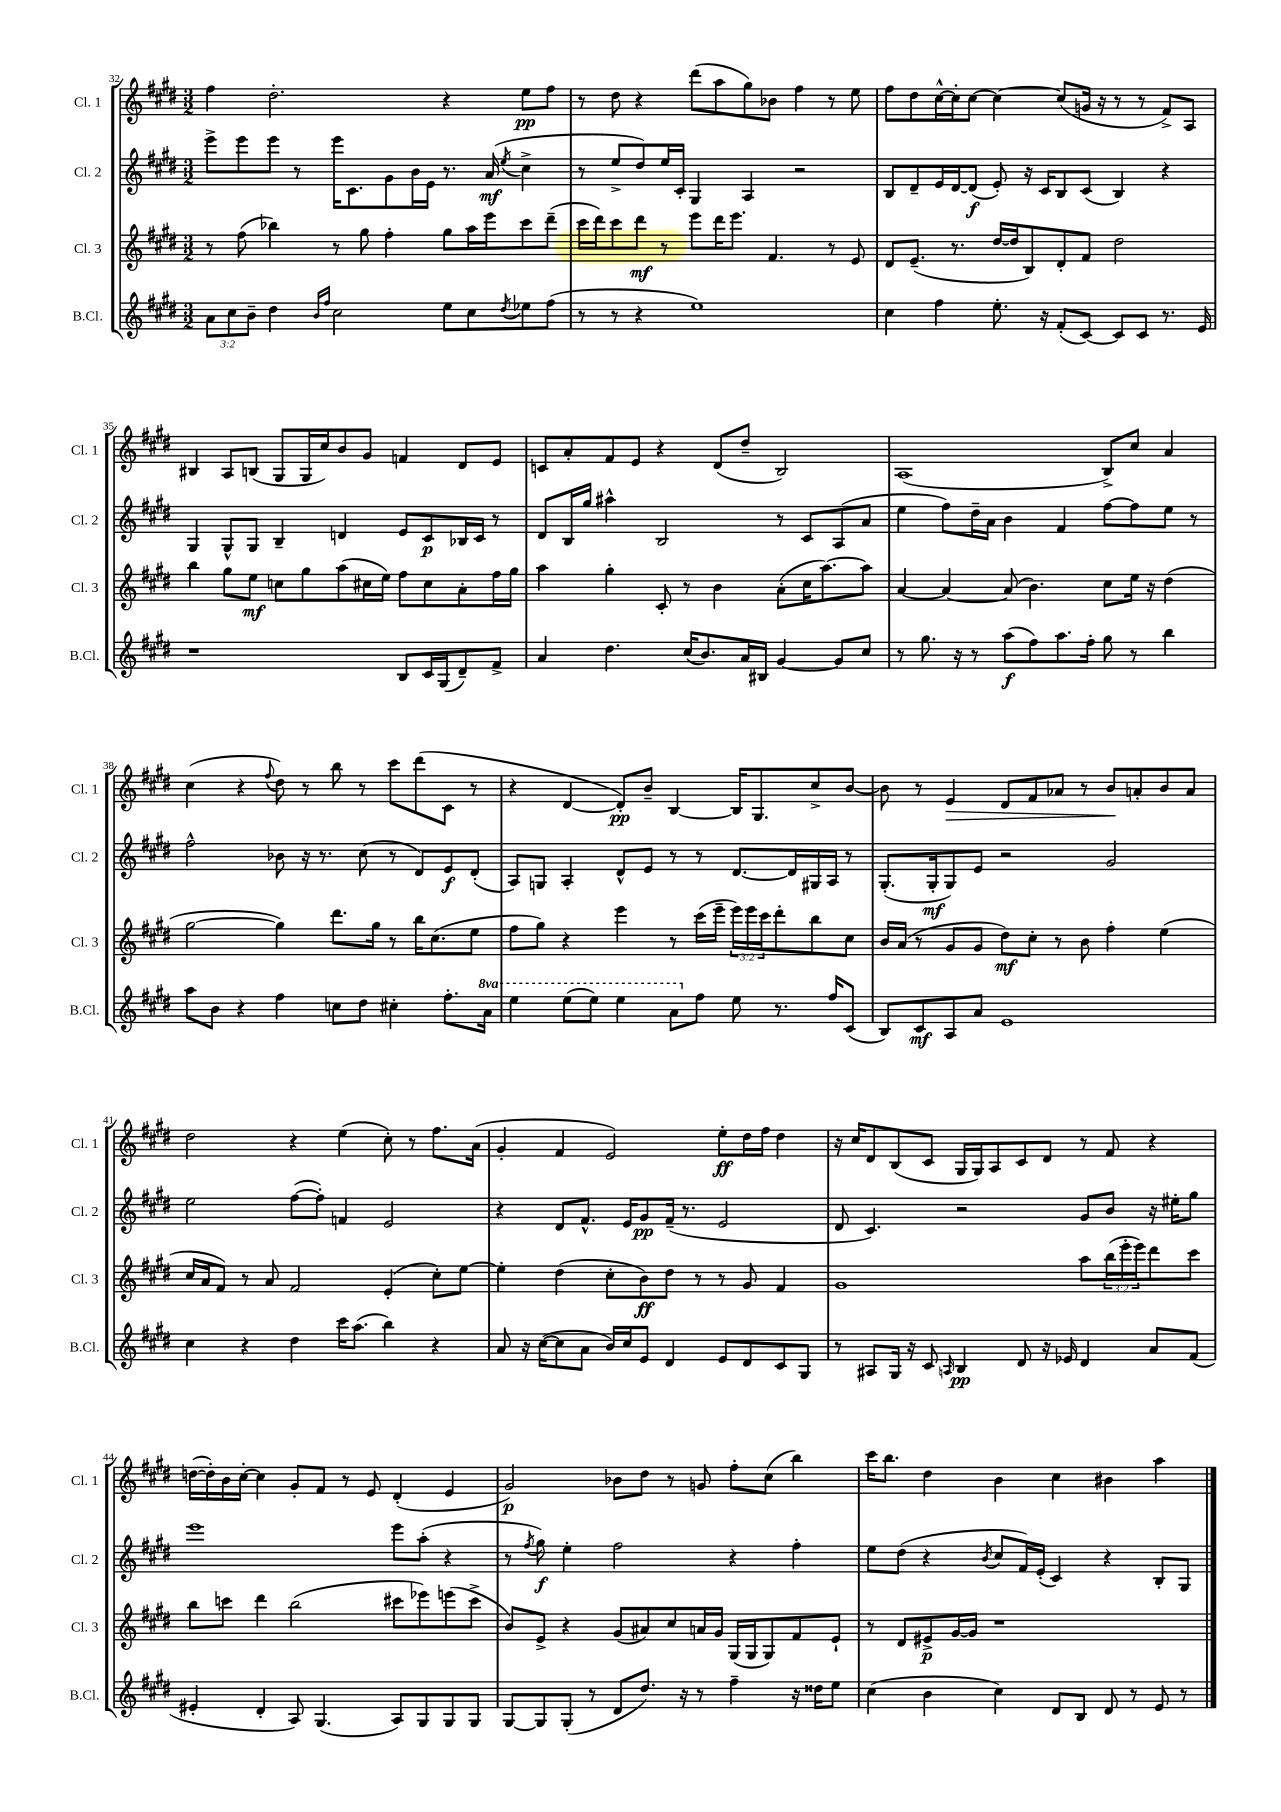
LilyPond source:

<<
\new StaffGroup <<
\new Staff = "s0" \with { instrumentName = "Cl. 1" shortInstrumentName = "Cl. 1" } {
    \clef treble \key e \major \numericTimeSignature \time 3/2
    fis''4 dis''2.-. r4 e''8\pp fis''8 |
    r8 dis''8 r4 dis'''8( a''8 gis''8) bes'8 fis''4 r8 e''8 |
    fis''8 dis''8 cis''16~-^ cis''16-. cis''8~ cis''4~ cis''8( g'16 r16 r8 r8 fis'8->) a8 |
    bis4 a8 b8( gis8 gis16 cis''16) b'8 gis'8 f'4 dis'8 e'8 |
    c'8 a'8-. fis'8 e'8 r4 dis'8( dis''8-- b2) |
    a1( b8->) cis''8 a'4 |
    cis''4( r4 \appoggiatura { fis''8 } dis''8) r8 b''8 r8 cis'''8 dis'''8( cis'8 r8 |
    r4 dis'4~ dis'8-.\pp) b'8-- b4~ b16 gis8. cis''8-> b'8~ |
    b'8 r8 e'4\> dis'8 fis'8 aes'8 r8 b'8\! a'8-. b'8 a'8 |
    dis''2 r4 e''4( cis''8-.) r8 fis''8. a'16( |
    gis'4-. fis'4 e'2) e''8-.\ff dis''16 fis''16 dis''4 |
    r16 cis''16 dis'8 b8( cis'8 gis16 gis16) a8 cis'8 dis'8 r8 fis'8 r4 |
    d''16~( d''16-.) b'16 cis''16~-. cis''4 gis'8-. fis'8 r8 e'8 dis'4-.( e'4 |
    gis'2\p) bes'8 dis''8 r8 g'8 fis''8-. cis''8( b''4) |
    cis'''16 b''8. dis''4 b'4 cis''4 bis'4 a''4 \bar "|." |
}
\new Staff = "s1" \with { instrumentName = "Cl. 2" shortInstrumentName = "Cl. 2" } {
    \clef treble \key e \major \numericTimeSignature \time 3/2
    e'''8-> e'''8 e'''8 r8 e'''16 cis'8. gis'8 b'16 e'16 r8. a'16\mf( \acciaccatura { e''8 } cis''4-> |
    r8 e''8-> dis''8) e''16 cis'16-. gis4 a4 r2 |
    b8 dis'8-- e'16 dis'16~ dis'8\f( e'8-.) r16 cis'16 b8 cis'8( b4) r4 |
    gis4 gis8-^ gis8 b4-- d'4 e'8 cis'8\p bes16 cis'16 r8 |
    dis'8 b16 gis''16 ais''4-^ b2 r8 cis'8 a8( a'8 |
    e''4 fis''8) dis''16-- a'16 b'4 fis'4 fis''8~ fis''8 e''8 r8 |
    fis''2-^ bes'8 r16 r8. cis''8( r8 dis'8) e'8\f dis'8-.( |
    a8) g8 a4-. dis'8-^ e'8 r8 r8 dis'8.~ dis'16 gis16 a16 r8 |
    gis8.-.( gis16-.\mf gis8) e'8 r2 gis'2 |
    e''2 fis''8~( fis''8-.) f'4 e'2 |
    r4 dis'8 fis'8.-^ e'16 gis'8\pp fis'16--( r8. e'2 |
    dis'8 cis'4.) r2 gis'8 b'8 r16 eis''16-. gis''8 |
    e'''1 e'''8 a''8-.( r4 |
    r8 \acciaccatura { fis''8 } gis''8\f) e''4-. fis''2 r4 fis''4-. |
    e''8 dis''8( r4 \acciaccatura { b'8 } cis''8 fis'16) e'16-.( cis'4) r4 b8-. gis8 \bar "|." |
}
\new Staff = "s2" \with { instrumentName = "Cl. 3" shortInstrumentName = "Cl. 3" } {
    \clef treble \key e \major \numericTimeSignature \time 3/2 \override Staff.TupletNumber.text = #tuplet-number::calc-fraction-text
    r8 fis''8( bes''4) r8 gis''8 fis''4-. gis''8 a''16 e'''16 cis'''8 dis'''8--( |
    cis'''16 dis'''16) cis'''8 dis'''8\mf r8 e'''8 dis'''16 e'''8. fis'4. r8 e'8 |
    dis'8 e'8.--( r8. dis''16~ dis''16 b8) dis'8-. fis'8 dis''2 |
    b''4 gis''8 e''8\mf c''8 gis''8 a''8( cis''16 e''16) fis''8 cis''8 a'8-. fis''16 gis''16 |
    a''4 gis''4-. cis'8-. r8 b'4 a'8-.( cis''16 a''8.~) a''8 |
    a'4~ a'4~ a'8( b'4.) cis''8 e''16 r16 dis''4( |
    gis''2~ gis''4) dis'''8. gis''16 r8 b''16 cis''8.( e''8 |
    fis''8 gis''8) r4 e'''4 r8 cis'''16( e'''16-- \tuplet 3/2 { e'''16) e'''16 cis'''16 } dis'''8-. b''8 cis''8 |
    b'16 a'16( r8 gis'8 gis'8 dis''8\mf) cis''8-. r8 b'8 fis''4-. e''4( |
    cis''16 a'16 fis'8) r8 a'8 fis'2 e'4-.( cis''8-.) e''8~ |
    e''4-. dis''4( cis''8-. b'8\ff) dis''8 r8 r8 gis'8 fis'4 |
    gis'1 a''8 \tuplet 3/2 { b''16( e'''16-. e'''16) } dis'''8 cis'''8 |
    b''8 c'''8 dis'''4 b''2( cis'''8 ees'''8) e'''8( cis'''8-> |
    b'8) e'8-> r4 gis'8( ais'8) cis''8 a'16 gis'16 gis16( gis16 gis8) fis'8 e'8-! |
    r8 dis'8 eis'8->\p gis'16~ gis'16 r1 \bar "|." |
}
\new Staff = "s3" \with { instrumentName = "B.Cl." shortInstrumentName = "B.Cl." } {
    \clef treble \key e \major \numericTimeSignature \time 3/2 \override Staff.TupletNumber.text = #tuplet-number::calc-fraction-text \set Staff.ottavationMarkups = #ottavation-simple-ordinals
    \tuplet 3/2 { a'8 cis''8 b'8-- } dis''4 \grace { b'16 fis''16 } cis''2 e''8 cis''8 \acciaccatura { dis''8 } ees''8 fis''8( |
    r8 r8 r4 e''1) |
    cis''4 fis''4 e''8.-. r16 fis'8-.( cis'8~) cis'8 cis'8 r8. e'16 |
    r1 b8 cis'16 gis16( dis'8--) fis'8-> |
    a'4 dis''4. cis''16( b'8.) a'16 bis16 gis'4~ gis'8 cis''8 |
    r8 gis''8. r16 r8 a''8\f( fis''8) a''8. fis''16-. gis''8 r8 b''4 |
    a''8 b'8 r4 fis''4 c''8 dis''8 cis''4-. fis''8.-. \ottava #1 a''16 |
    e'''4 e'''8( e'''8) e'''4 a''8 \ottava #0 fis''8 e''8 r8. fis''16 cis'8( |
    b8) cis'8\mf a8 a'8 e'1 |
    cis''4 r4 dis''4 cis'''16 a''8.( b''4) r4 |
    a'8 r16 cis''16~( cis''8 a'8 b'16) cis''16 e'8 dis'4 e'8 dis'8 cis'8 gis8 |
    r8 ais8 gis16 r16 cis'8 \grace { a16 } b4\pp dis'8 r16 ees'16 dis'4 a'8 fis'8( |
    eis'4-. dis'4-. a8) gis4.( a8) gis8 gis8 gis8 |
    gis8~ gis8 gis8-.( r8 dis'8 dis''8.) r16 r8 fis''4-- r16 disis''16 e''8 |
    cis''4( b'4 cis''4) dis'8 b8 dis'8 r8 e'8 r8 \bar "|." |
}
>>
>>
\layout { \context { \Score currentBarNumber = #32 } }
